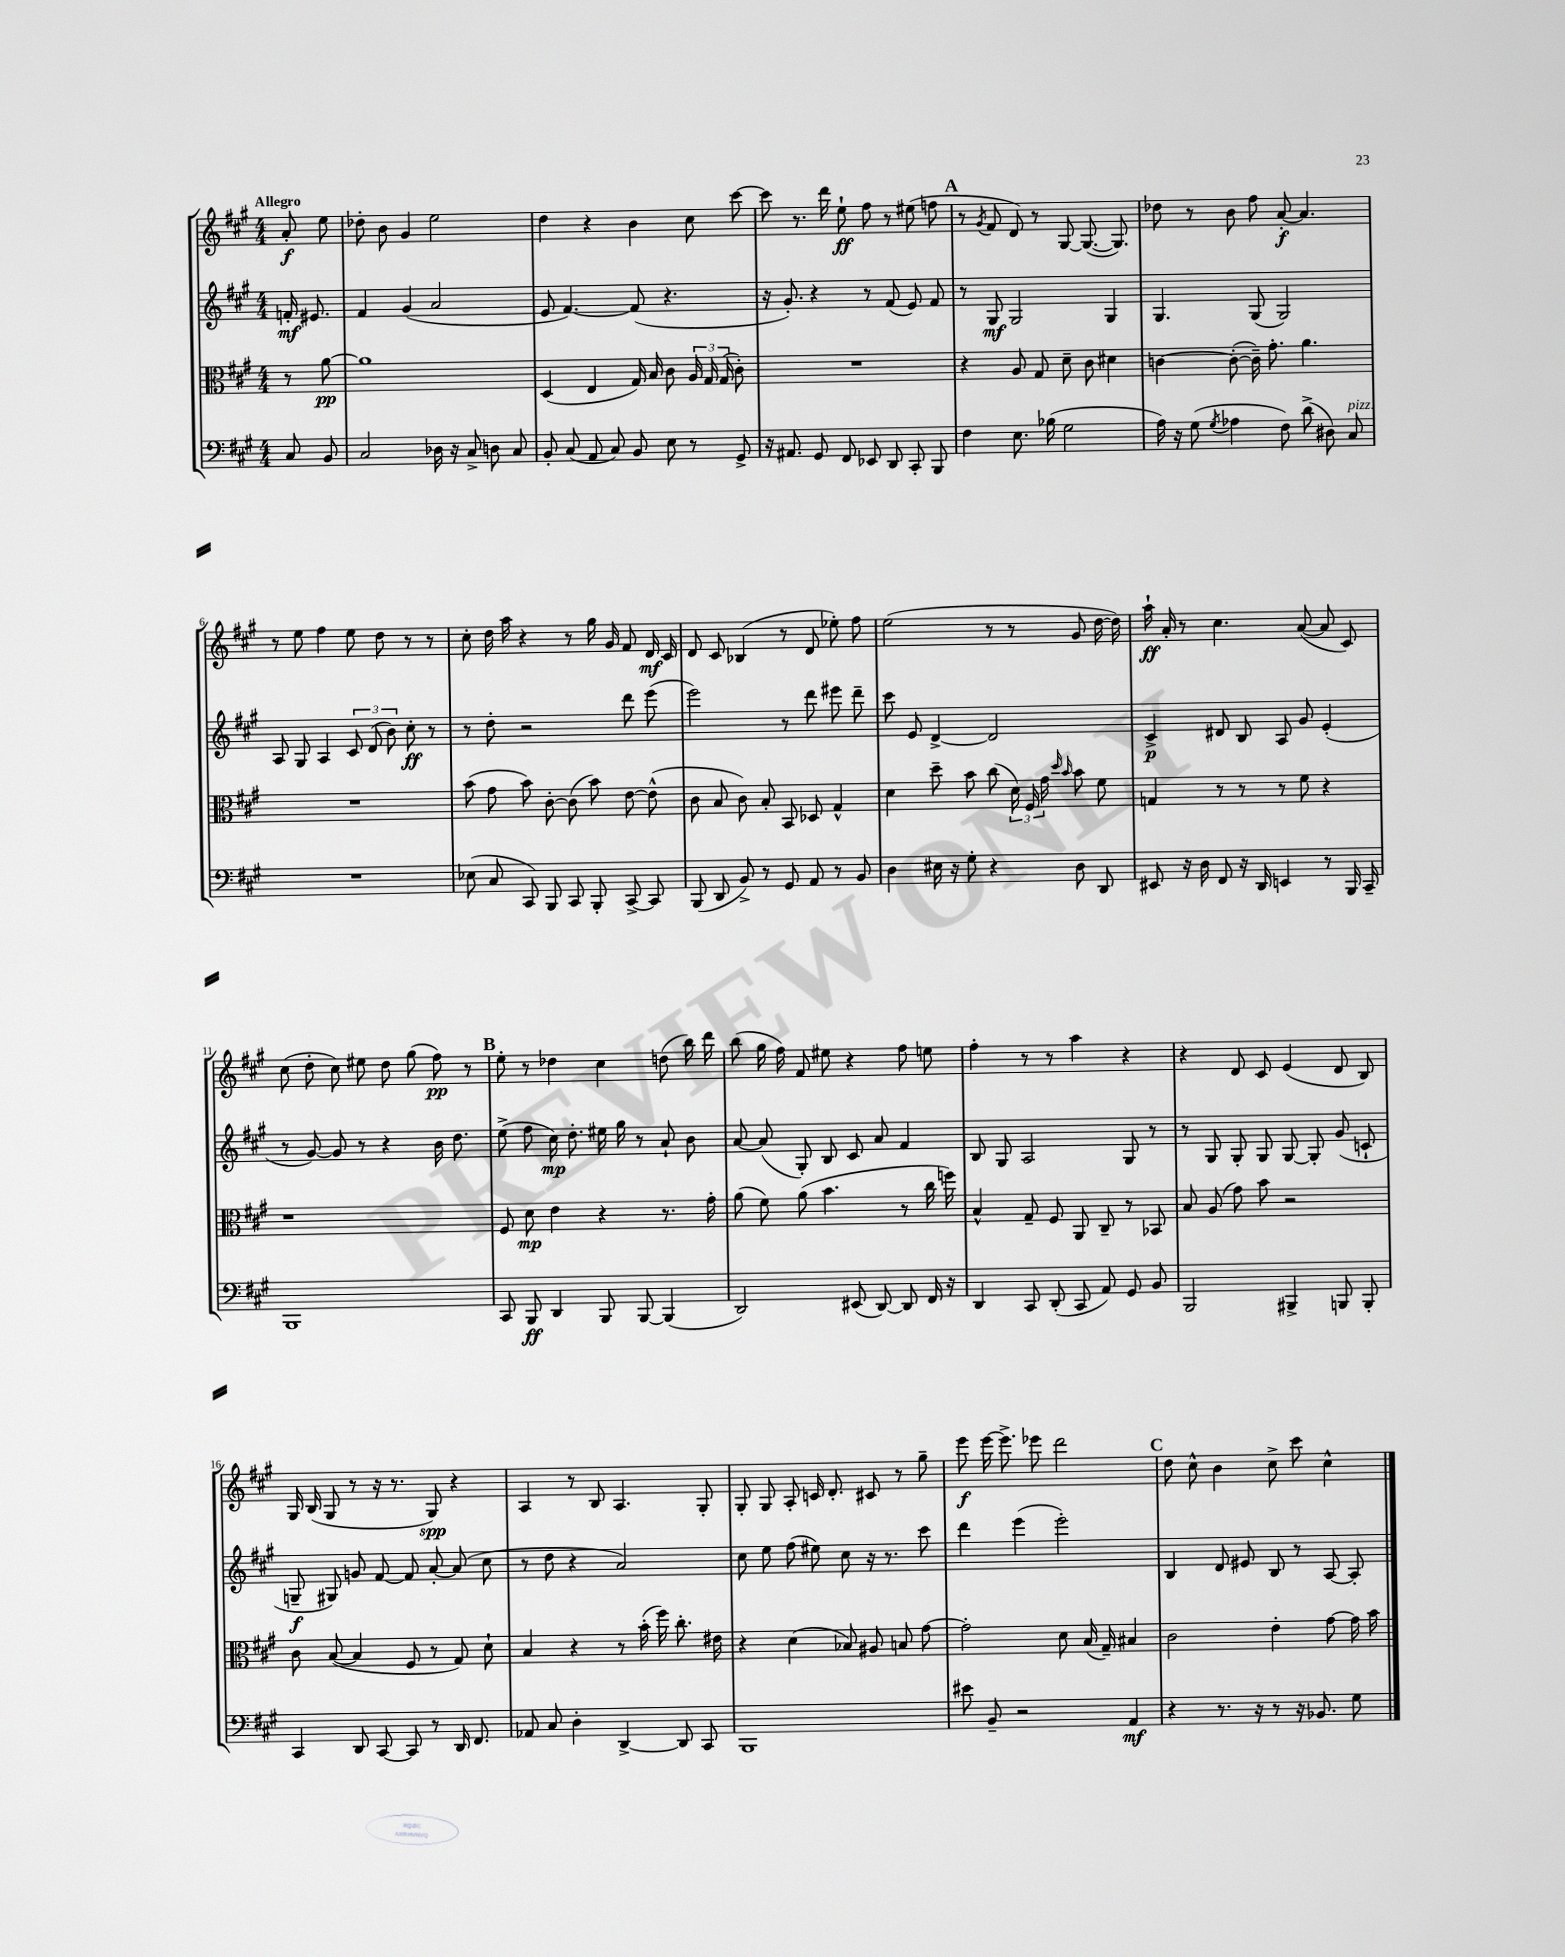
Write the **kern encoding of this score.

**kern	**dynam	**kern	**dynam	**kern	**dynam	**kern	**dynam
*part4	*part4	*part3	*part3	*part2	*part2	*part1	*part1
*staff4	*staff4	*staff3	*staff3	*staff2	*staff2	*staff1	*staff1
*clefF4	*	*clefC3	*	*clefG2	*	*clefG2	*
*k[f#c#g#]	*	*k[f#c#g#]	*	*k[f#c#g#]	*	*k[f#c#g#]	*
*M4/4	*	*M4/4	*	*M4/4	*	*M4/4	*
=	=	=	=	=	=	=	=
!	!	!	!	!	!	!LO:TX:a:B:t=Allegro	!
8C#/	.	8r	.	16fn'/	mf	8a'/	f
.	.	.	.	8.e#X/	.	.	.
8BB/	.	[8a\	pp	.	.	8ee\	.
=1	=1	=1	=1	=1	=1	=1	=1
2C#/	.	1a]	.	4f#/	.	8dd-X'\	.
.	.	.	.	.	.	8b\	.
.	.	.	.	(4g#/	.	4g#/	.
16D-X\	.	.	.	2a/	.	2ee\	.
16r	.	.	.	.	.	.	.
8C#^/	.	.	.	.	.	.	.
8Dn\	.	.	.	.	.	.	.
8C#/	.	.	.	.	.	.	.
=2	=2	=2	=2	=2	=2	=2	=2
8BB'/	.	(4D/	.	8e/	.	4dd\	.
(8C#/	.	.	.	[4.f#/)	.	.	.
8AA/	.	4E/	.	.	.	4r	.
8C#/)	.	.	.	.	.	.	.
8BB/	.	16G#/)	.	(8f#/]	.	4b\	.
.	.	16B/	.	.	.	.	.
8E\	.	8c#\	.	4.r	.	.	.
8r	.	24A/	.	.	.	8cc#\	.
.	.	24G#/	.	.	.	.	.
.	.	(24G#/	.	.	.	.	.
8GG#^/	.	8c#'\)	.	.	.	[8ccc#\	.
=3	=3	=3	=3	=3	=3	=3	=3
16r	.	1r	.	16r	.	8ccc#\]	.
8.AA#X/	.	.	.	8.g#'/)	.	.	.
.	.	.	.	.	.	8.r	.
8GG#/	.	.	.	4r	.	.	.
.	.	.	.	.	.	16ddd\	.
8FF#/	.	.	.	.	.	8ee`\	ff
8EE-X/	.	.	.	8r	.	8ff#\	.
8DD/	.	.	.	(8f#/	.	8r	.
8CC#'/	.	.	.	8e/)	.	(8ee#X\	.
8BBB/	.	.	.	8f#/	.	8ffn\	.
!!LO:REH:place=s1:t=A
=4	=4	=4	=4	=4	=4	=4	=4
4F#\	.	4r	.	8r	.	8r	.
.	.	.	.	.	.	8qg#/	.
.	.	.	.	8G#/	mf	8f#/	.
8.E\	.	8A/	.	2G#/	.	8d/)	.
.	.	8G#/	.	.	.	8r	.
(16B-X\	.	.	.	.	.	.	.
2G#\	.	8d~\	.	.	.	[8G#/	.
.	.	8c#\	.	.	.	(8.G#/_	.
.	.	4d#X\	.	4G#/	.	.	.
.	.	.	.	.	.	8.G#/])	.
=5	=5	=5	=5	=5	=5	=5	=5
16A\)	.	[4cn\	.	4.G#/	.	8dd-X\	.
16r	.	.	.	.	.	.	.
(8G#\	.	.	.	.	.	8r	.
8qG#/	.	.	.	.	.	.	.
4A-X\	.	(8c'\_	.	.	.	8b\	.
.	.	16c~\])	.	(8G#/	.	8ff#\	.
.	.	8.g#'\	.	.	.	.	.
8F#\)	.	.	.	2G#/)	.	[8a'/	f
(8d^\	.	4.a\	.	.	.	4.a/]	.
8D#X\)	.	.	.	.	.	.	.
!LO:TX:a:i:t=pizz.	!	!	!	!	!	!	!
8C#/	.	.	.	.	.	.	.
!!LO:LB:g=z
=6	=6	=6	=6	=6	=6	=6	=6
1r	.	1r	.	8A/	.	8r	.
.	.	.	.	8G#/	.	8ee\	.
.	.	.	.	4A/	.	4ff#\	.
.	.	.	.	12c#/	.	8ee\	.
.	.	.	.	(12d/	.	.	.
.	.	.	.	.	.	8dd\	.
.	.	.	.	12b\)	.	.	.
.	.	.	.	8cc#'\	ff	8r	.
.	.	.	.	8r	.	8r	.
=7	=7	=7	=7	=7	=7	=7	=7
(8E-X\	.	(8b\	.	8r	.	8cc#'\	.
8C#/	.	8g#\	.	8dd'\	.	16dd\	.
.	.	.	.	.	.	16aa\	.
8CC#/)	.	8b\)	.	2r	.	4r	.
8BBB/	.	[8c#'\	.	.	.	.	.
8CC#/	.	(8c#\]	.	.	.	8r	.
8BBB'/	.	8b\)	.	.	.	16gg#\	.
.	.	.	.	.	.	16g#/	.
[8CC#^/	.	[8e\	.	8ddd\	.	8f#/	.
8CC#/]	.	(8e^^\]	.	(8eee\	.	16d/	mf
.	.	.	.	.	.	16c#/	.
=8	=8	=8	=8	=8	=8	=8	=8
(8BBB/	.	8c#\	.	2eee\)	.	8d/	.
8DD/	.	8B/	.	.	.	8c#/	.
8BB^/)	.	8c#\)	.	.	.	(4B-X/	.
8r	.	8B'/	.	.	.	.	.
8GG#/	.	8BB/	.	8r	.	8r	.
8AA/	.	8D-X/	.	8ddd\	.	8d/	.
8r	.	4G#^^/	.	8eee#X\	.	8ee-X'\)	.
8BB/	.	.	.	8ddd~\	.	8ff#\	.
=9	=9	=9	=9	=9	=9	=9	=9
4D\	.	4d\	.	8ccc#\	.	(2ee\	.
.	.	.	.	8e/	.	.	.
16E#X\	.	8dd~\	.	[4d^/	.	.	.
16r	.	.	.	.	.	.	.
8G#'\	.	8b\	.	.	.	.	.
4r	.	(8cc#\	.	2d/]	.	8r	.
.	.	24d\)	.	.	.	8r	.
.	.	24F#/	.	.	.	.	.
.	.	24g#\	.	.	.	.	.
.	.	16qqdd/	.	.	.	.	.
.	.	16qqb/	.	.	.	.	.
8D\	.	8b\	.	.	.	8g#/	.
8DD/	.	8f#\	.	.	.	[16dd\	.
.	.	.	.	.	.	16dd\])	.
=10	=10	=10	=10	=10	=10	=10	=10
8EE#X/	.	4Gn/	.	4c#^/	p	16aa`\	ff
.	.	.	.	.	.	16a'/	.
16r	.	.	.	.	.	8r	.
16D\	.	.	.	.	.	.	.
8FF#/	.	8r	.	8d#X/	.	4.cc#\	.
16r	.	8r	.	8B/	.	.	.
16DD/	.	.	.	.	.	.	.
4EEn/	.	8r	.	8A/	.	.	.
.	.	8f#\	.	8g#/	.	([8a/	.
8r	.	4r	.	(4e'/	.	8a/]	.
16BBB/	.	.	.	.	.	8c#/)	.
16CC#~/	.	.	.	.	.	.	.
!!LO:LB:g=z
=11	=11	=11	=11	=11	=11	=11	=11
1BBB	.	1r	.	8r	.	(8cc#\	.
.	.	.	.	[8g#/)	.	8dd'\	.
.	.	.	.	8g#/]	.	8cc#\)	.
.	.	.	.	8r	.	8ee#X\	.
.	.	.	.	4r	.	8dd\	.
.	.	.	.	.	.	(8gg#\	.
.	.	.	.	16b\	.	8ff#\)	pp
.	.	.	.	8.dd\	.	.	.
.	.	.	.	.	.	8r	.
!!LO:REH:place=s1:t=B
=12	=12	=12	=12	=12	=12	=12	=12
8CC#/	.	8F#/	.	(8ee^\	.	8ee'\	.
8BBB/	ff	8d\	mp	8ff#\	.	8r	.
4DD/	.	4e\	.	16cc#\)	mp	4dd-X\	.
.	.	.	.	8.dd'\	.	.	.
8BBB/	.	4r	.	16ee#X\	.	4cc#\	.
.	.	.	.	16gg#\	.	.	.
[8BBB/	.	.	.	8r	.	.	.
(4BBB/]	.	8.r	.	8a`/	.	(8ddn\	.
.	.	.	.	8b\	.	16bb\)	.
.	.	16g#'\	.	.	.	16ddd\	.
=13	=13	=13	=13	=13	=13	=13	=13
2DD/)	.	(8a\	.	[8a/	.	(8bb\	.
.	.	8f#\)	.	(8a/]	.	16gg#\	.
.	.	.	.	.	.	16ff#\)	.
.	.	(8a\	.	8G#'/)	.	8f#/	.
.	.	4.b\	.	8B/	.	8ee#X\	.
(8EE#X/	.	.	.	8c#/	.	4r	.
[8DD/)	.	.	.	8a/	.	.	.
8DD/]	.	8r	.	4f#/	.	8ff#\	.
16FF#/	.	16cc#\	.	.	.	8een\	.
16r	.	16ffn\)	.	.	.	.	.
=14	=14	=14	=14	=14	=14	=14	=14
4DD/	.	4B^^/	.	8B/	.	4ff#'\	.
.	.	.	.	8G#/	.	.	.
8CC#/	.	8G#~/	.	2A/	.	8r	.
(8DD'/	.	8F#/	.	.	.	8r	.
8CC#/	.	8AA/	.	.	.	4aa\	.
8AA/)	.	8C#~/	.	.	.	.	.
8GG#/	.	8r	.	8G#/	.	4r	.
8BB/	.	8BB-X/	.	8r	.	.	.
=15	=15	=15	=15	=15	=15	=15	=15
2BBB/	.	8B/	.	8r	.	4r	.
.	.	(8A/	.	8G#/	.	.	.
.	.	8g#\)	.	8G#'/	.	8d/	.
.	.	8b\	.	8G#/	.	8c#/	.
4BBB#X^/	.	2r	.	[8G#/	.	(4e/	.
.	.	.	.	8G#'/]	.	.	.
8BBBn/	.	.	.	(8g#/	.	8d/	.
8BBB'/	.	.	.	8cn`/	.	8B/)	.
!!LO:LB:g=z
=16	=16	=16	=16	=16	=16	=16	=16
4CC#/	.	8c#\	.	8Gn~/	f	16G#/	.
.	.	.	.	.	.	(16B/	.
.	.	([8B/	.	8G#X/)	.	8G#/	.
8DD/	.	4B/]	.	8gn/	.	8r	.
[8CC#/	.	.	.	[8f#/	.	16r	.
.	.	.	.	.	.	8.r	.
8CC#/]	.	8F#/	.	8f#/]	.	.	.
8r	.	8r	.	[8a'/	.	8G#/)	spp
16DD/	.	8G#/)	.	(8a/]	.	4r	.
8.FF#/	.	.	.	.	.	.	.
.	.	8d`\	.	8cc#\	.	.	.
=17	=17	=17	=17	=17	=17	=17	=17
8AA-X/	.	4B/	.	8r	.	4A/	.
8C#/	.	.	.	8dd\	.	.	.
4D'\	.	4r	.	4r	.	8r	.
.	.	.	.	.	.	8B/	.
[4DD^/	.	8r	.	2a/)	.	4.A/	.
.	.	(16b'\	.	.	.	.	.
.	.	16ff#\)	.	.	.	.	.
8DD/]	.	8.cc#'\	.	.	.	.	.
8CC#/	.	.	.	.	.	8G#'/	.
.	.	16e#X\	.	.	.	.	.
=18	=18	=18	=18	=18	=18	=18	=18
1BBB	.	4r	.	8cc#\	.	8G#'/	.
.	.	.	.	8ee\	.	8G#/	.
.	.	(4d\	.	(8ff#\	.	8A'/	.
.	.	.	.	8ee#X\)	.	16cn/	.
.	.	.	.	.	.	8.d'/	.
.	.	8B-X/)	.	8cc#\	.	.	.
.	.	8A#X/	.	16r	.	8c#X/	.
.	.	.	.	8.r	.	.	.
.	.	8Bn/	.	.	.	8r	.
.	.	[8g#\	.	8ccc#\	.	8gg#~\	.
=19	=19	=19	=19	=19	=19	=19	=19
8e#X\	.	2g#'\]	.	4ddd\	.	8eee\	f
8BB~/	.	.	.	.	.	[16eee\	.
.	.	.	.	.	.	8.eee^\]	.
2r	.	.	.	(4eee\	.	.	.
.	.	.	.	.	.	8eee-X\	.
.	.	8d\	.	2eee'\)	.	2ddd\	.
.	.	(16B/	.	.	.	.	.
.	.	16G#~/)	.	.	.	.	.
4AA/	mf	4B#X/	.	.	.	.	.
!!LO:REH:place=s1:t=C
=20	=20	=20	=20	=20	=20	=20	=20
4r	.	2c#\	.	4B/	.	8dd\	.
.	.	.	.	.	.	8cc#^^\	.
8.r	.	.	.	8d/	.	4b\	.
.	.	.	.	8e#X/	.	.	.
16r	.	.	.	.	.	.	.
8r	.	4e'\	.	8B/	.	8cc#^\	.
16r	.	.	.	8r	.	8ccc#\	.
8.BB-X/	.	.	.	.	.	.	.
.	.	[8g#\	.	[8A/	.	4cc#^^\	.
8G#\	.	16g#\]	.	8A'/]	.	.	.
.	.	16b\	.	.	.	.	.
==	==	==	==	==	==	==	==
*-	*-	*-	*-	*-	*-	*-	*-
